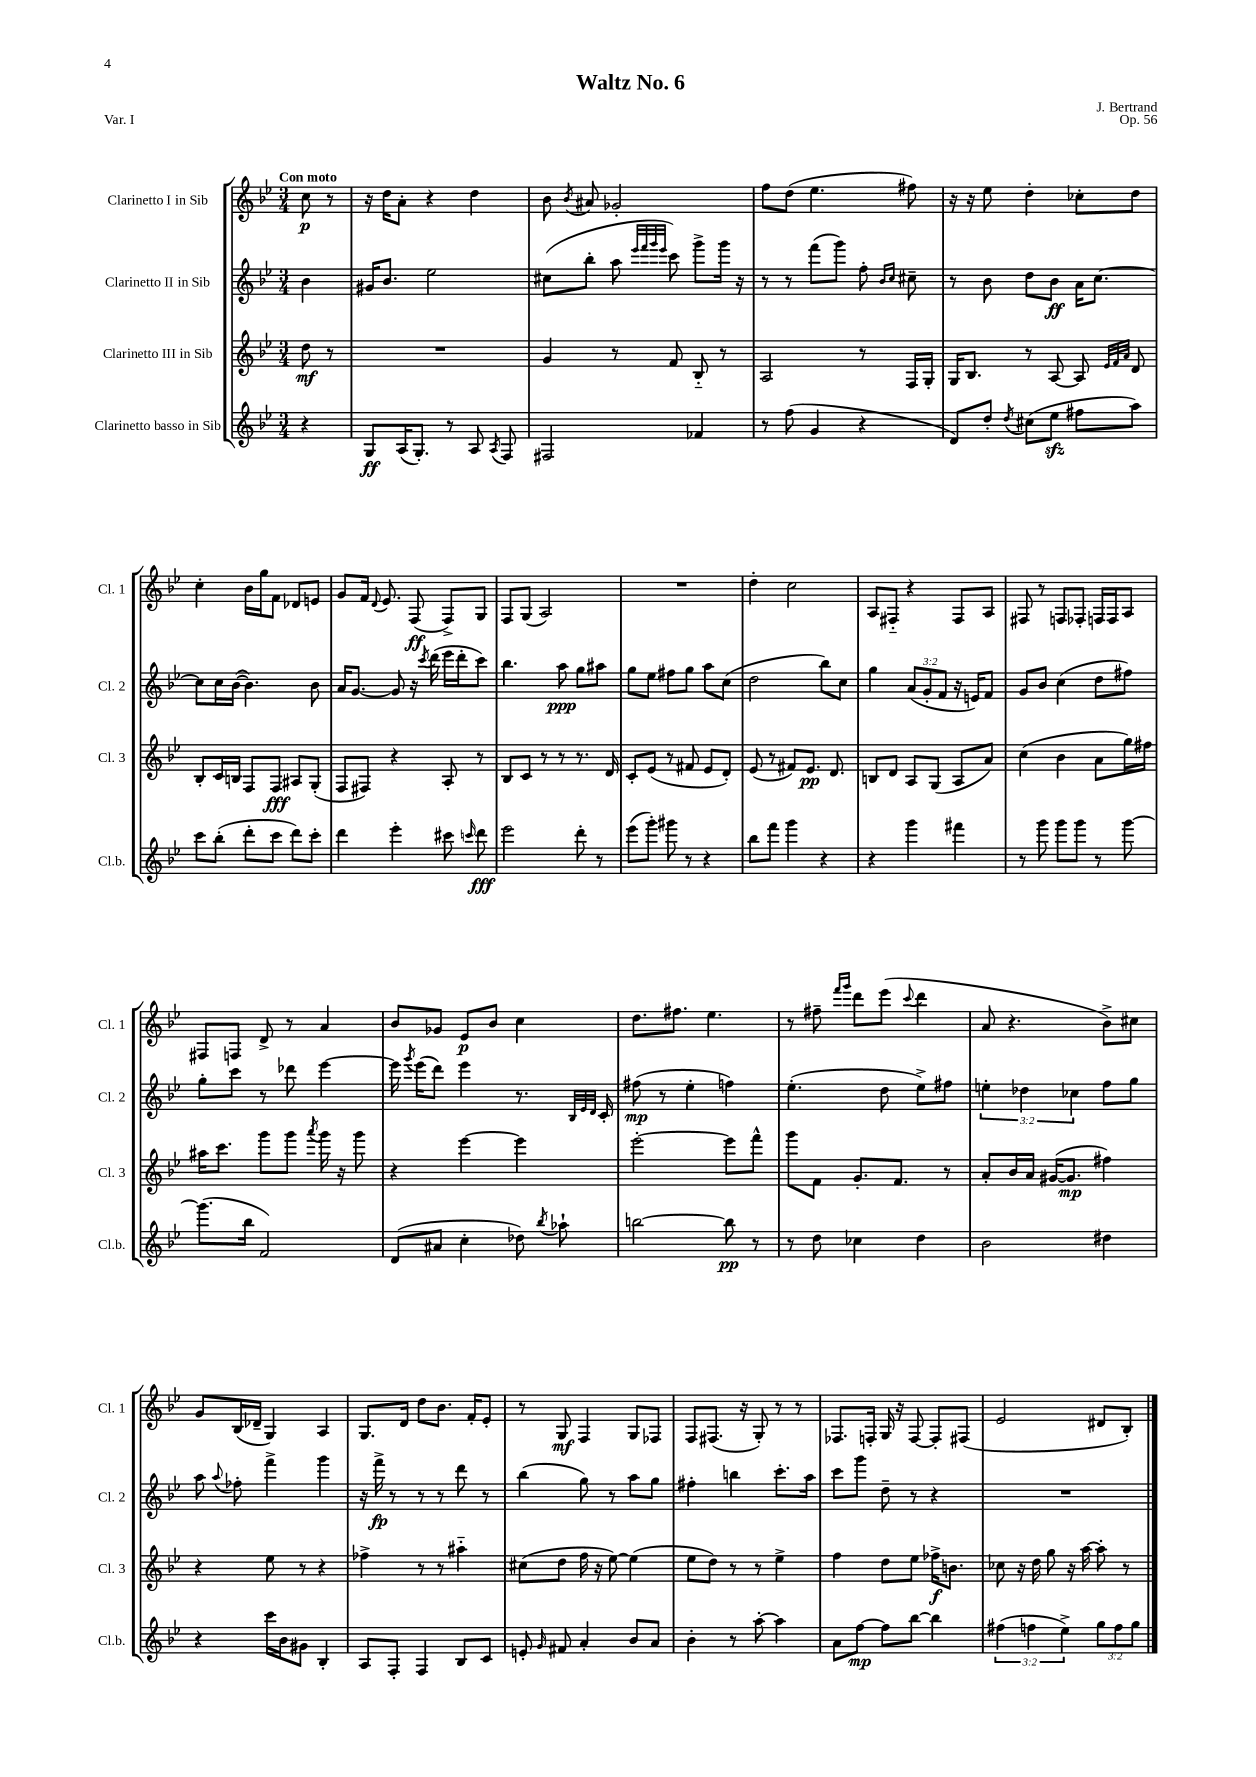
\header { title = "Waltz No. 6" composer = "J. Bertrand" opus = "Op. 56" piece = "Var. I" }
<<
\new StaffGroup <<
\new Staff = "s0" \with { instrumentName = "Clarinetto I in Sib" shortInstrumentName = "Cl. 1" } {
    \clef treble \key bes \major \numericTimeSignature \time 3/4 \partial 4 \tempo "Con moto"
    \autoBeamOff c''8\p r8 |
    r16 d''16[ a'8]-. r4 d''4 |
    bes'8 \acciaccatura { bes'8 } ais'8 ges'2-. |
    f''8[ d''8]( ees''4. fis''8) |
    r16 r16 ees''8 d''4-. ces''8[-. d''8] |
    c''4-. bes'16[ g''16 f'8] des'8[ e'8] |
    g'8[ f'16] \appoggiatura { d'8 } ees'8. f8\ff( f8[->) g8] |
    f8[ g8]( a2) |
    R2. |
    d''4-. c''2 |
    a8[ fis8]-_ r4 fis8[ a8] |
    fis8 r8 f8[ fes8]-. f16[ f16 a8] |
    fis8[ f8] d'8-> r8 a'4 |
    bes'8[ ges'8] ees'8[\p bes'8] c''4 |
    d''8.[ fis''8.] ees''4. |
    r8 fis''8-- \grace { f'''16[ g'''16] } d'''8[ ees'''8]( \appoggiatura { c'''8 } d'''4 |
    a'8 r4. bes'8[->) cis''8] |
    g'8[ bes16( des'16]-- g4) a4 |
    g8.[ d'16] d''8[ bes'8.] f'16[-. ees'8]-. |
    r8 g8\mf f4 g8[ fes8] |
    f8[ fis8.]( r16 g8-.) r8 r8 |
    fes8.[ f16]-. g16 r16 f8~ f8[-. fis8]( |
    ees'2 dis'8[ bes8]-.) \bar "|." |
}
\new Staff = "s1" \with { instrumentName = "Clarinetto II in Sib" shortInstrumentName = "Cl. 2" } {
    \clef treble \key bes \major \numericTimeSignature \time 3/4 \override Staff.TupletNumber.text = #tuplet-number::calc-fraction-text \partial 4
    \autoBeamOff bes'4 |
    gis'16[ bes'8.] ees''2 |
    cis''8[( bes''8]-. a''8 \grace { ees'''32[ f'''32 g'''32 ees'''32] } c'''8) g'''8[-> g'''16] r16 |
    r8 r8 f'''8[( g'''8]) f''8-. \grace { bes'16[ c''16] } cis''8-- |
    r8 bes'8 d''8[ bes'8]\ff a'16[ c''8.]~ |
    c''8[ c''16 bes'16]~( bes'4.) bes'8 |
    a'16[ g'8.]~ g'8 r16 \acciaccatura { c'''8 } d'''16( ees'''16[ d'''16-. c'''8]) |
    bes''4. a''8\ppp g''8[ ais''8] |
    g''8[ ees''8] fis''8[ g''8] a''8[ c''8]( |
    d''2 bes''8[) c''8] |
    g''4 \tuplet 3/2 { a'8[( g'8-. f'8] } r16 e'16[) f'8] |
    g'8[ bes'8] c''4( d''8[ fis''8]) |
    g''8[-. c'''8] r8 des'''8 ees'''4~ |
    ees'''16 \acciaccatura { g'''8 } ees'''16[( d'''8]) ees'''4 r8. \grace { bes32[ ees'32 d'32] } c'16-. |
    fis''8\mp( r8 ees''4-. f''4) |
    ees''4.-.( d''8 ees''8[->) fis''8] |
    \tuplet 3/2 { e''4-. des''4 ces''4 } f''8[ g''8] |
    a''8 \appoggiatura { a''8 } fes''8-. f'''4-> g'''4 |
    r16 f'''16->\fp r8 r8 r8 d'''8 r8 |
    bes''4( g''8) r8 a''8[ g''8] |
    fis''4-. b''4 c'''8.[-. a''16] |
    c'''8[ g'''8] d''8-- r8 r4 |
    R2. \bar "|." |
}
\new Staff = "s2" \with { instrumentName = "Clarinetto III in Sib" shortInstrumentName = "Cl. 3" } {
    \clef treble \key bes \major \numericTimeSignature \time 3/4 \partial 4
    \autoBeamOff d''8\mf r8 |
    R2. |
    g'4 r8 f'8 bes8-_ r8 |
    a2 r8 f16[ g16]-. |
    g16[ bes8.] r8 a8~ a8 \grace { ees'32[ f'32 a'32] } d'8 |
    bes8[-. c'16 b16] f8[ f8]\fff ais8[ g8]-.( |
    f8[ fis8]) r4 a8-. r8 |
    bes8[ c'8] r8 r8 r8. d'16 |
    c'8[-. ees'8]( r8 fis'8 ees'8[ d'8]-.) |
    ees'8( r8 fis'8[) ees'8.]\pp d'8. |
    b8[ d'8] a8[ g8]( a8[ a'8]) |
    c''4( bes'4 a'8[ g''16) fis''16] |
    ais''16[ c'''8.] g'''8[ g'''8] \acciaccatura { a'''8 } g'''16 r16 g'''8 |
    r4 ees'''4~ ees'''4 |
    ees'''2~-. ees'''8[ f'''8]-^ |
    g'''8[ f'8] g'8.[-. f'8.] r8 |
    a'8[-. bes'16 a'16] gis'16[~( gis'8.]\mp fis''4) |
    r4 ees''8 r8 r4 |
    fes''4-> r8 r8 ais''4-_ |
    cis''8[( d''8] f''16 r16 ees''8~) ees''4( |
    ees''8[ d''8]) r8 r8 ees''4-> |
    f''4 d''8[ ees''8] fes''16[->\f b'8.] |
    ces''8 r16 d''16 g''8 r16 a''16~ a''8-. r8 \bar "|." |
}
\new Staff = "s3" \with { instrumentName = "Clarinetto basso in Sib" shortInstrumentName = "Cl.b." } {
    \clef treble \key bes \major \numericTimeSignature \time 3/4 \override Staff.TupletNumber.text = #tuplet-number::calc-fraction-text \partial 4
    \autoBeamOff r4 |
    g8[\ff a16( g8.]-.) r8 a8 \acciaccatura { a8 } f8 |
    fis2 fes'4 |
    r8 f''8( g'4 r4 |
    d'8[) d''8]-. \acciaccatura { d''8 } cis''8[( ees''8]\sfz fis''8[ a''8]) |
    c'''8[ bes''8]-.( d'''8[-. c'''8] d'''8[) c'''8]-. |
    d'''4 ees'''4-. cis'''8 \grace { c'''16 } d'''8\fff |
    ees'''2 d'''8-. r8 |
    ees'''8[( g'''8]-.) gis'''8 r8 r4 |
    bes''8[ f'''8] g'''4 r4 |
    r4 g'''4 fis'''4 |
    r8 g'''8 g'''8[ g'''8] r8 g'''8~ |
    g'''8.[( bes''16] f'2) |
    d'8[( ais'8] c''4-. des''8) \acciaccatura { bes''8 } aes''8-! |
    b''2~ b''8\pp r8 |
    r8 d''8 ces''4 d''4 |
    bes'2 dis''4 |
    r4 c'''16[ bes'16 gis'8] bes4-. |
    a8[ f8]-. f4 bes8[ c'8] |
    e'8-. \grace { g'16 } fis'8 a'4-. bes'8[ a'8] |
    bes'4-. r8 a''8~-. a''4 |
    a'8[ f''8]~\mp f''8[ bes''8]~ bes''4 |
    \tuplet 3/2 { fis''4( f''4 ees''4->) } \tuplet 3/2 { g''8[ f''8 g''8] } \bar "|." |
}
>>
>>
\layout { \context { \Score \remove "Bar_number_engraver" } }
